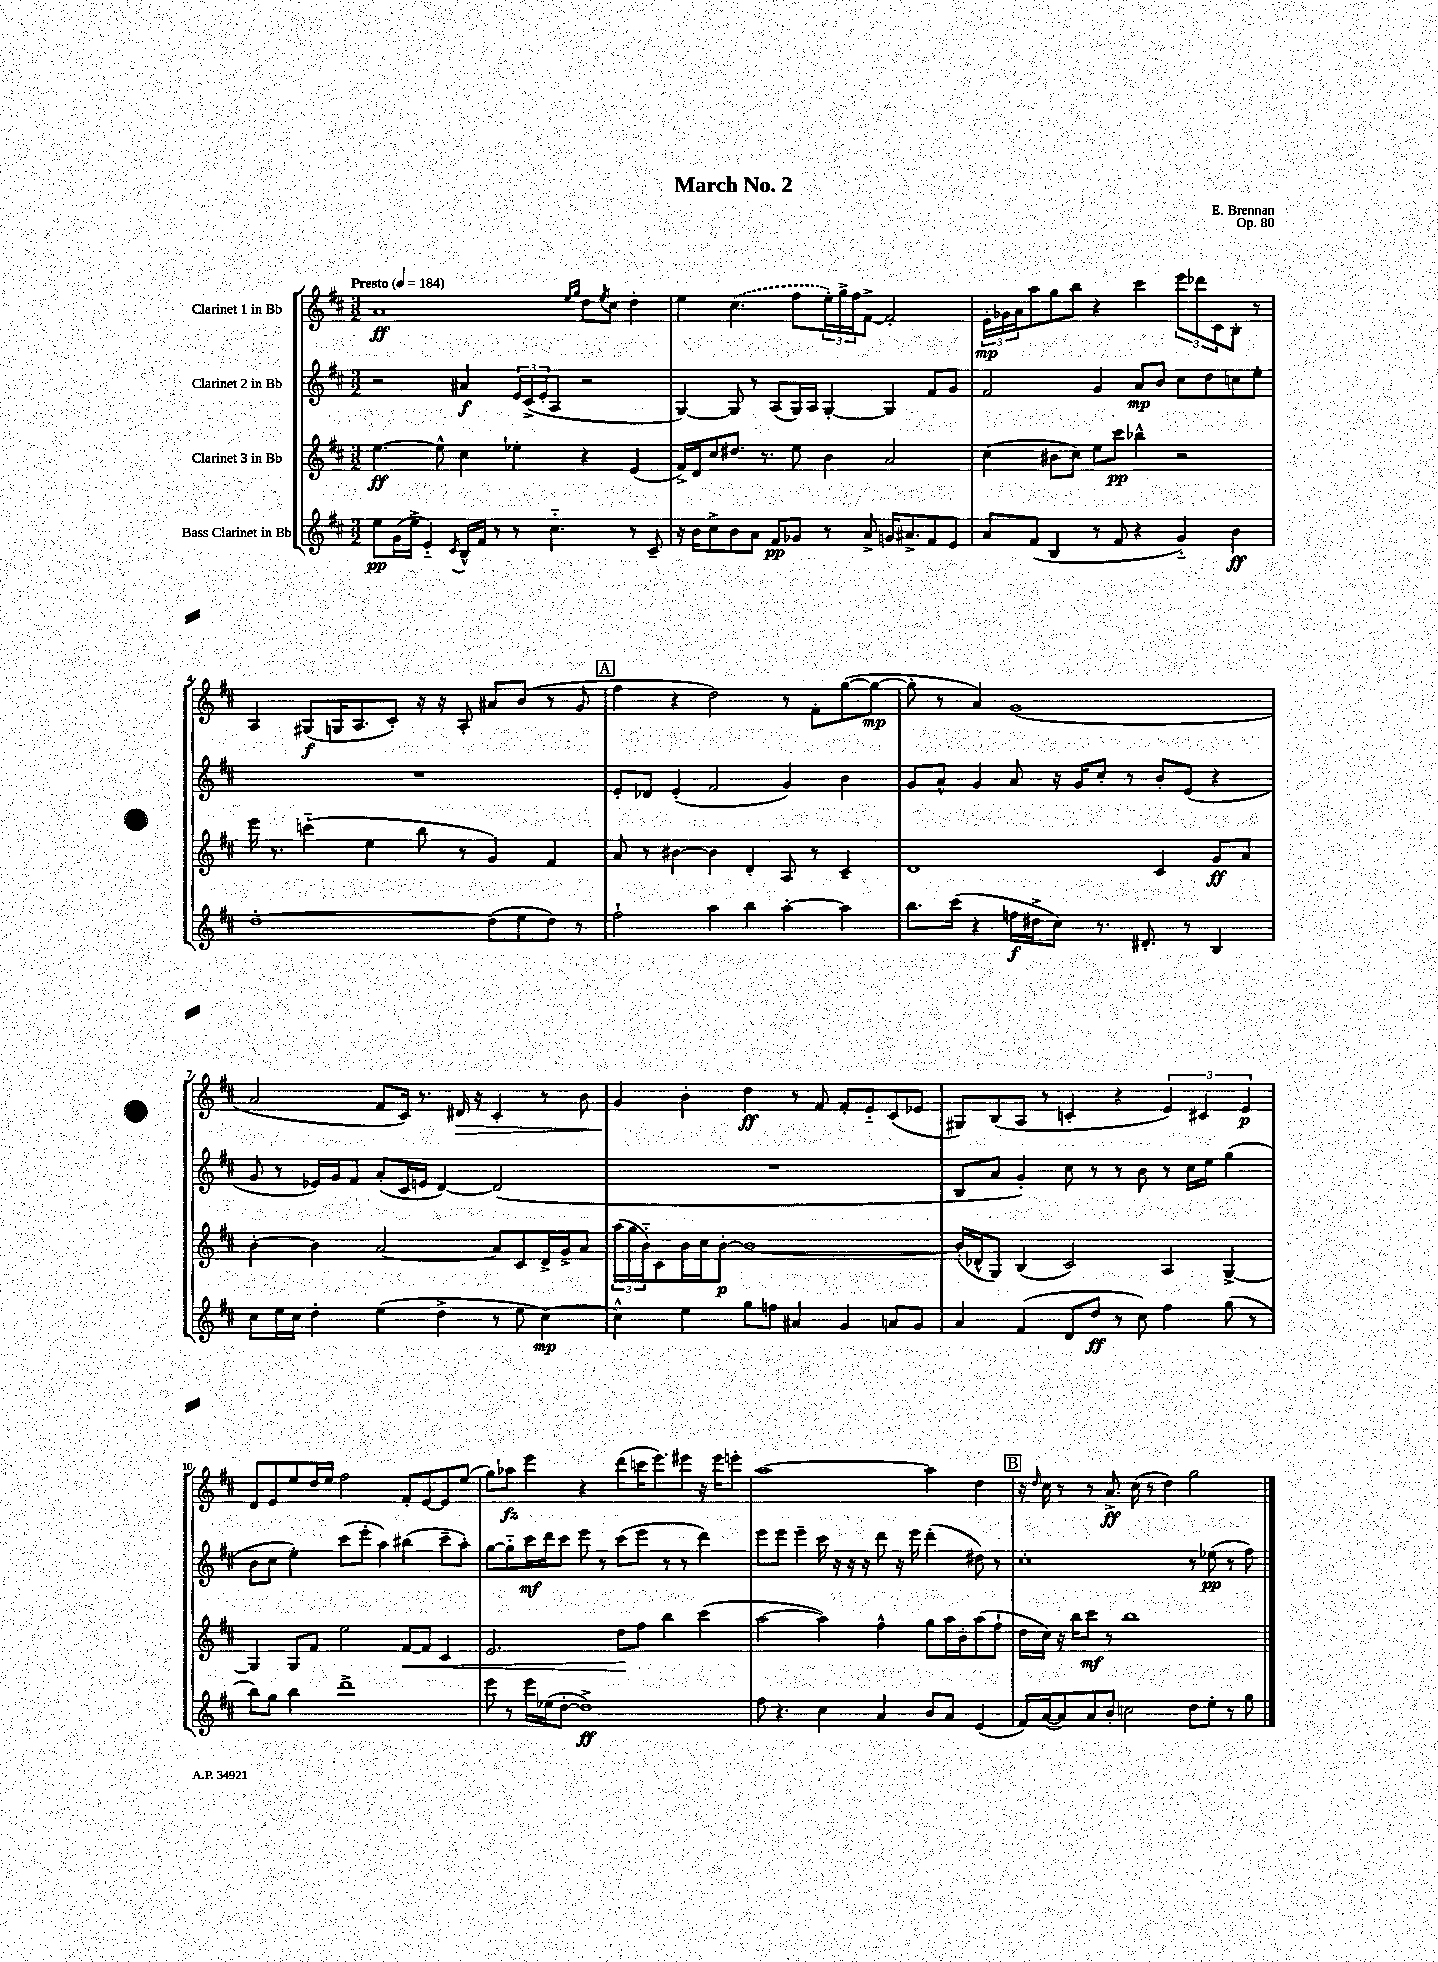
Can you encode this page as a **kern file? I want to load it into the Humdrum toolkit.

**kern	**dynam	**kern	**dynam	**kern	**dynam	**kern	**dynam
*part4	*part4	*part3	*part3	*part2	*part2	*part1	*part1
*staff4	*staff4	*staff3	*staff3	*staff2	*staff2	*staff1	*staff1
*I"Bass Clarinet in Bb	*	*I"Clarinet 3 in Bb	*	*I"Clarinet 2 in Bb	*	*I"Clarinet 1 in Bb	*
*clefG2	*	*clefG2	*	*clefG2	*	*clefG2	*
*k[f#c#]	*	*k[f#c#]	*	*k[f#c#]	*	*k[f#c#]	*
*M3/2	*	*M3/2	*	*M3/2	*	*M3/2	*
*MM184	*	*MM184	*	*MM184	*	*MM184	*
=1	=1	=1	=1	=1	=1	=1	=1
!	!	!	!	!	!	!LO:TX:a:B:t=Presto	!
8ee\L	pp	[4.ee\	ff	2r	.	1a	ff
(16g\L	.	.	.	.	.	.	.
16ee^\JJ	.	.	.	.	.	.	.
4e/)	.	.	.	.	.	.	.
.	.	8ee^^\]	.	.	.	.	.
8qc#/	.	.	.	.	.	.	.
16B^^/LL	.	4cc#\	.	4a#X/	f	.	.
16f#/JJ	.	.	.	.	.	.	.
8r	.	.	.	.	.	.	.
8r	.	4ee-X'\	.	24e/LL	.	.	.
.	.	.	.	(24c#^/	.	.	.
.	.	.	.	24e'/J	.	.	.
4.cc#\	.	.	.	8A/J	.	.	.
.	.	.	.	.	.	16qqee/LL	.
.	.	.	.	.	.	16qqgg/JJ	.
.	.	4r	.	2r	.	8dd\L	.
.	.	.	.	.	.	8qee/	.
.	.	.	.	.	.	8cc#\J	.
8r	.	(4e/	.	.	.	4dd'\	.
8c#~/	.	.	.	.	.	.	.
=2	=2	=2	=2	=2	=2	=2	=2
16r	.	16f#^/LL)	.	[4G/)	.	4ee\	.
16b\KL	.	16d/J	.	.	.	.	.
8cc#^\	.	8cc#/	.	.	.	.	.
8b\	.	8.dd#X/J	.	8G/]	.	(4.cc#\	.
8a\J	.	.	.	8r	.	.	.
.	.	8.r	.	.	.	.	.
8f#/L	pp	.	.	(8A/L	.	.	.
8g-X/J	.	8ee\	.	16G/L)	.	8ff#\L	.
.	.	.	.	16A/JJ	.	.	.
8r	.	4b\	.	[4G'/	.	24ee'\L)	.
.	.	.	.	.	.	24gg^\	.
.	.	.	.	.	.	24ff#\J	.
8a^/	.	.	.	.	.	[8f#^\J	.
16gn/KL	.	2a/	.	4G/]	.	2f#'/]	.
8.a#X^/	.	.	.	.	.	.	.
8f#/	.	.	.	8f#/L	.	.	.
8e/J	.	.	.	8g/J	.	.	.
=3	=3	=3	=3	=3	=3	=3	=3
8a/L	.	(4cc#\	.	2f#/	.	24e'\LL	mp
.	.	.	.	.	.	24g-X\	.
.	.	.	.	.	.	24a\J	.
(8f#/J	.	.	.	.	.	8aa\	.
4B/	.	8b#X\L	.	.	.	8gg\	.
.	.	8cc#\J)	.	.	.	8bb\J	.
8r	.	8ee\L	.	4g/	.	4r	.
8f#/	.	8ccc#\J	pp	.	.	.	.
4r	.	4bb-X^^\	.	8a/L	mp	4ccc#\	.
.	.	.	.	8b/J	.	.	.
4g/)	.	2r	.	8cc#\L	.	12eee\L	.
.	.	.	.	.	.	12ddd-X\	.
.	.	.	.	8dd\	.	.	.
.	.	.	.	.	.	12c#\	.
4b\	ff	.	.	8ccn\	.	8B'\J	.
.	.	.	.	8ee'\J	.	8r	.
!!LO:LB:g=z
=4	=4	=4	=4	=4	=4	=4	=4
[1dd'	.	16eee\	.	1.r	.	4A/	.
.	.	8.r	.	.	.	.	.
.	.	(4cccn\	.	.	.	(8G#X/L	f
.	.	.	.	.	.	16Gn/K	.
.	.	.	.	.	.	8.A/	.
.	.	4ee\	.	.	.	.	.
.	.	.	.	.	.	8c#'/J)	.
.	.	8bb\	.	.	.	16r	.
.	.	.	.	.	.	16r	.
.	.	8r	.	.	.	8A'/	.
(8dd\L]	.	4g/)	.	.	.	8a#X/L	.
8ee\	.	.	.	.	.	(8b/J	.
8dd\J)	.	4f#/	.	.	.	8r	.
8r	.	.	.	.	.	8g/	.
!!LO:REH:place=s1:t=A
=5	=5	=5	=5	=5	=5	=5	=5
2ff#`\	.	8a/	.	8e'/L	.	4ff#\	.
.	.	8r	.	8d-X/J	.	.	.
.	.	[4b#X\	.	(4e'/	.	4r	.
4aa\	.	4b#\]	.	2f#/	.	2dd\)	.
4bb\	.	4d'/	.	.	.	.	.
[4aa'\	.	8A/	.	4g/)	.	8r	.
.	.	8r	.	.	.	8f#'\L	.
4aa\]	.	4c#~/	.	4b\	.	([8gg\	.
.	.	.	.	.	.	8gg\J_	mp
=6	=6	=6	=6	=6	=6	=6	=6
8.bb\L	.	1d	.	8g/L	.	8gg'\]	.
.	.	.	.	8a^^/J	.	8r	.
(16ccc#\Jk	.	.	.	.	.	.	.
4r	.	.	.	4g/	.	4a/)	.
16ffn\LL	f	.	.	8a/	.	(1g	.
16dd#X^\J	.	.	.	.	.	.	.
8cc#\J)	.	.	.	16r	.	.	.
.	.	.	.	16g/KL	.	.	.
8.r	.	.	.	8cc#'/J	.	.	.
.	.	.	.	8r	.	.	.
8.d#X'/	.	.	.	.	.	.	.
.	.	4c#/	.	8b'/L	.	.	.
8r	.	.	.	(8e/J	.	.	.
4B/	.	8g/L	ff	4r	.	.	.
.	.	8a/J	.	.	.	.	.
!!LO:LB:g=z
=7	=7	=7	=7	=7	=7	=7	=7
8cc#\L	.	[4b'\	.	8g/	.	2a/	.
16ee\L	.	.	.	8r	.	.	.
16cc#\JJ	.	.	.	.	.	.	.
4dd'\	.	4b\]	.	16e-X/LL)	.	.	.
.	.	.	.	16g/J	.	.	.
.	.	.	.	8f#/J	.	.	.
(4ee\	.	[2a/	.	(8a'/L	.	8f#/L	.
.	.	.	.	16c#/L	.	16c#/Jk)	.
.	.	.	.	16en/JJ	.	8.r	.
4dd^\	.	.	.	[4d/)	.	.	.
!	!	!	!	!	!	!	!LO:HP:b
.	.	.	.	.	.	16d#X/	>
.	.	.	.	.	.	16r	.
8r	.	8a/L]	.	(2d/]	.	4c#'/	.
8ee\	.	8c#/	.	.	.	.	.
[4cc#\)	mp	16d^/L	.	.	.	8r	.
.	.	16g^/J	.	.	.	.	.
.	.	8a/J	.	.	.	8b\	.
=8	=8	=8	=8	=8	=8	=8	=8
4cc#^^\]	.	(24aa\LL	.	1.r	.	4g/	.
.	.	24gg\	.	.	.	.	.
.	.	24b\J)	.	.	.	.	.
.	.	8c#\	.	.	.	.	.
4ee\	.	16b\L	.	.	.	4b'\	]
.	.	16cc#\J	.	.	.	.	.
.	.	[8b'\J	p	.	.	.	.
8gg\L	.	1b_	.	.	.	4dd\	ff
8ffn\J	.	.	.	.	.	.	.
4a#X/	.	.	.	.	.	8r	.
.	.	.	.	.	.	8f#/	.
4g/	.	.	.	.	.	8f#'/L	.
.	.	.	.	.	.	8e/	.
8an/L	.	.	.	.	.	(8c#/	.
8g/J	.	.	.	.	.	8e-X/J	.
=9	=9	=9	=9	=9	=9	=9	=9
4a/	.	(16b'/LL]	.	8B/L	.	8G#X/L)	.
.	.	16d-X^^/J	.	.	.	.	.
.	.	8G/J)	.	8a/J	.	(8B/	.
(4f#/	.	(4B/	.	4g'/)	.	8A/J	.
.	.	.	.	.	.	8r	.
8d/L	.	2c#/)	.	8cc#\	.	4cn'/	.
8dd/J	ff	.	.	8r	.	.	.
8r	.	.	.	8r	.	4r	.
8cc#\)	.	.	.	8b\	.	.	.
4ff#\	.	4A/	.	8r	.	6e/)	.
.	.	.	.	16cc#\LL	.	.	.
.	.	.	.	.	.	6c#X/	.
.	.	.	.	16ee\JJ	.	.	.
(8gg\	.	[4G^/	.	(4gg\	.	.	.
.	.	.	.	.	.	6e/	p
8r	.	.	.	.	.	.	.
!!LO:LB:g=z
=10	=10	=10	=10	=10	=10	=10	=10
8bb\L)	.	4G/]	.	8b\L	.	8d/L	.
8gg\J	.	.	.	8cc#\J	.	8e/	.
4bb\	.	8G/L	.	4ee'\)	.	8ee/	.
.	.	8f#/J	.	.	.	16dd/L	.
.	.	.	.	.	.	16ee/JJ	.
1ddd^	.	2ee\	.	(8ccc#\L	.	2ff#\	.
.	.	.	.	8eee'\J	.	.	.
.	.	.	.	4aa\)	.	.	.
!	!	!	!LO:HP:b	!	!	!	!
.	.	[8f#/L	<	(4bb#X\	.	8f#'/L	.
.	.	8f#/J]	.	.	.	[8e/	.
.	.	4c#/	.	8ccc#~\L	.	8e/]	.
.	.	.	.	8aa'\J)	.	(8ee/J	.
=11	=11	=11	=11	=11	=11	=11	=11
8eee\	.	2.e/	.	[8gg\L	.	8gg\L)	.
8r	.	.	.	8gg\]	.	8aa-X\J	fz
16eee\LL	.	.	.	16ccc#\L	mf	4eee\	.
(16ee-X\J	.	.	.	16ddd\J	.	.	.
[8dd'\J	.	.	.	8ccc#\J	.	.	.
1dd^])	ff	.	.	8eee\	.	4r	.
.	.	.	.	8r	.	.	.
.	.	8dd\L	.	(8ccc#\L	.	(8ddd\L	.
.	.	8ff#\J	[	8eee\J	.	16cccn\K	.
.	.	.	.	.	.	8.eee\)	.
.	.	4bb\	.	8r	.	.	.
.	.	.	.	8r	.	8eee#X\J	.
.	.	(4ccc#\	.	4ddd\)	.	16r	.
.	.	.	.	.	.	16eee#\KL	.
.	.	.	.	.	.	8eeen'\J	.
=12	=12	=12	=12	=12	=12	=12	=12
8ff#\	.	[2aa\	.	8eee\L	.	[1aa	.
4.r	.	.	.	8eee\J	.	.	.
.	.	.	.	4eee~\	.	.	.
4cc#\	.	4aa\])	.	16ccc#\	.	.	.
.	.	.	.	16r	.	.	.
.	.	.	.	16r	.	.	.
.	.	.	.	16r	.	.	.
4a/	.	4ff#^^\	.	8ddd\	.	.	.
.	.	.	.	16r	.	.	.
.	.	.	.	16eee\	.	.	.
8b/L	.	8gg\L	.	(4ddd'\	.	4aa\]	.
8a/J	.	16aa\L	.	.	.	.	.
.	.	16b'\J	.	.	.	.	.
(4e/	.	(8aa\	.	8dd#X\)	.	4dd\	.
.	.	8ff#`\J	.	8r	.	.	.
!!LO:REH:place=s1:t=B
=13	=13	=13	=13	=13	=13	=13	=13
16f#/LL)	.	16dd\LL	.	1cc#'	.	16r	.
.	.	.	.	.	.	16qqdd/	.
([16a/J	.	16cc#\JJ)	.	.	.	16cc#\	.
8a/])	.	16r	.	.	.	8r	.
.	.	16bb\KL	.	.	.	.	.
8a/	.	8ccc#\J	mf	.	.	8r	.
8b'/J	.	8r	.	.	.	8.a^/	ff
2ccn\	.	1bb	.	.	.	.	.
.	.	.	.	.	.	(16cc#\	.
.	.	.	.	.	.	8r	.
.	.	.	.	.	.	4dd\)	.
8dd\L	.	.	.	8r	.	2gg\	.
8ee'\J	.	.	.	(8ee-X\	pp	.	.
8r	.	.	.	8r	.	.	.
8gg\	.	.	.	8ff#\)	.	.	.
==	==	==	==	==	==	==	==
*-	*-	*-	*-	*-	*-	*-	*-
